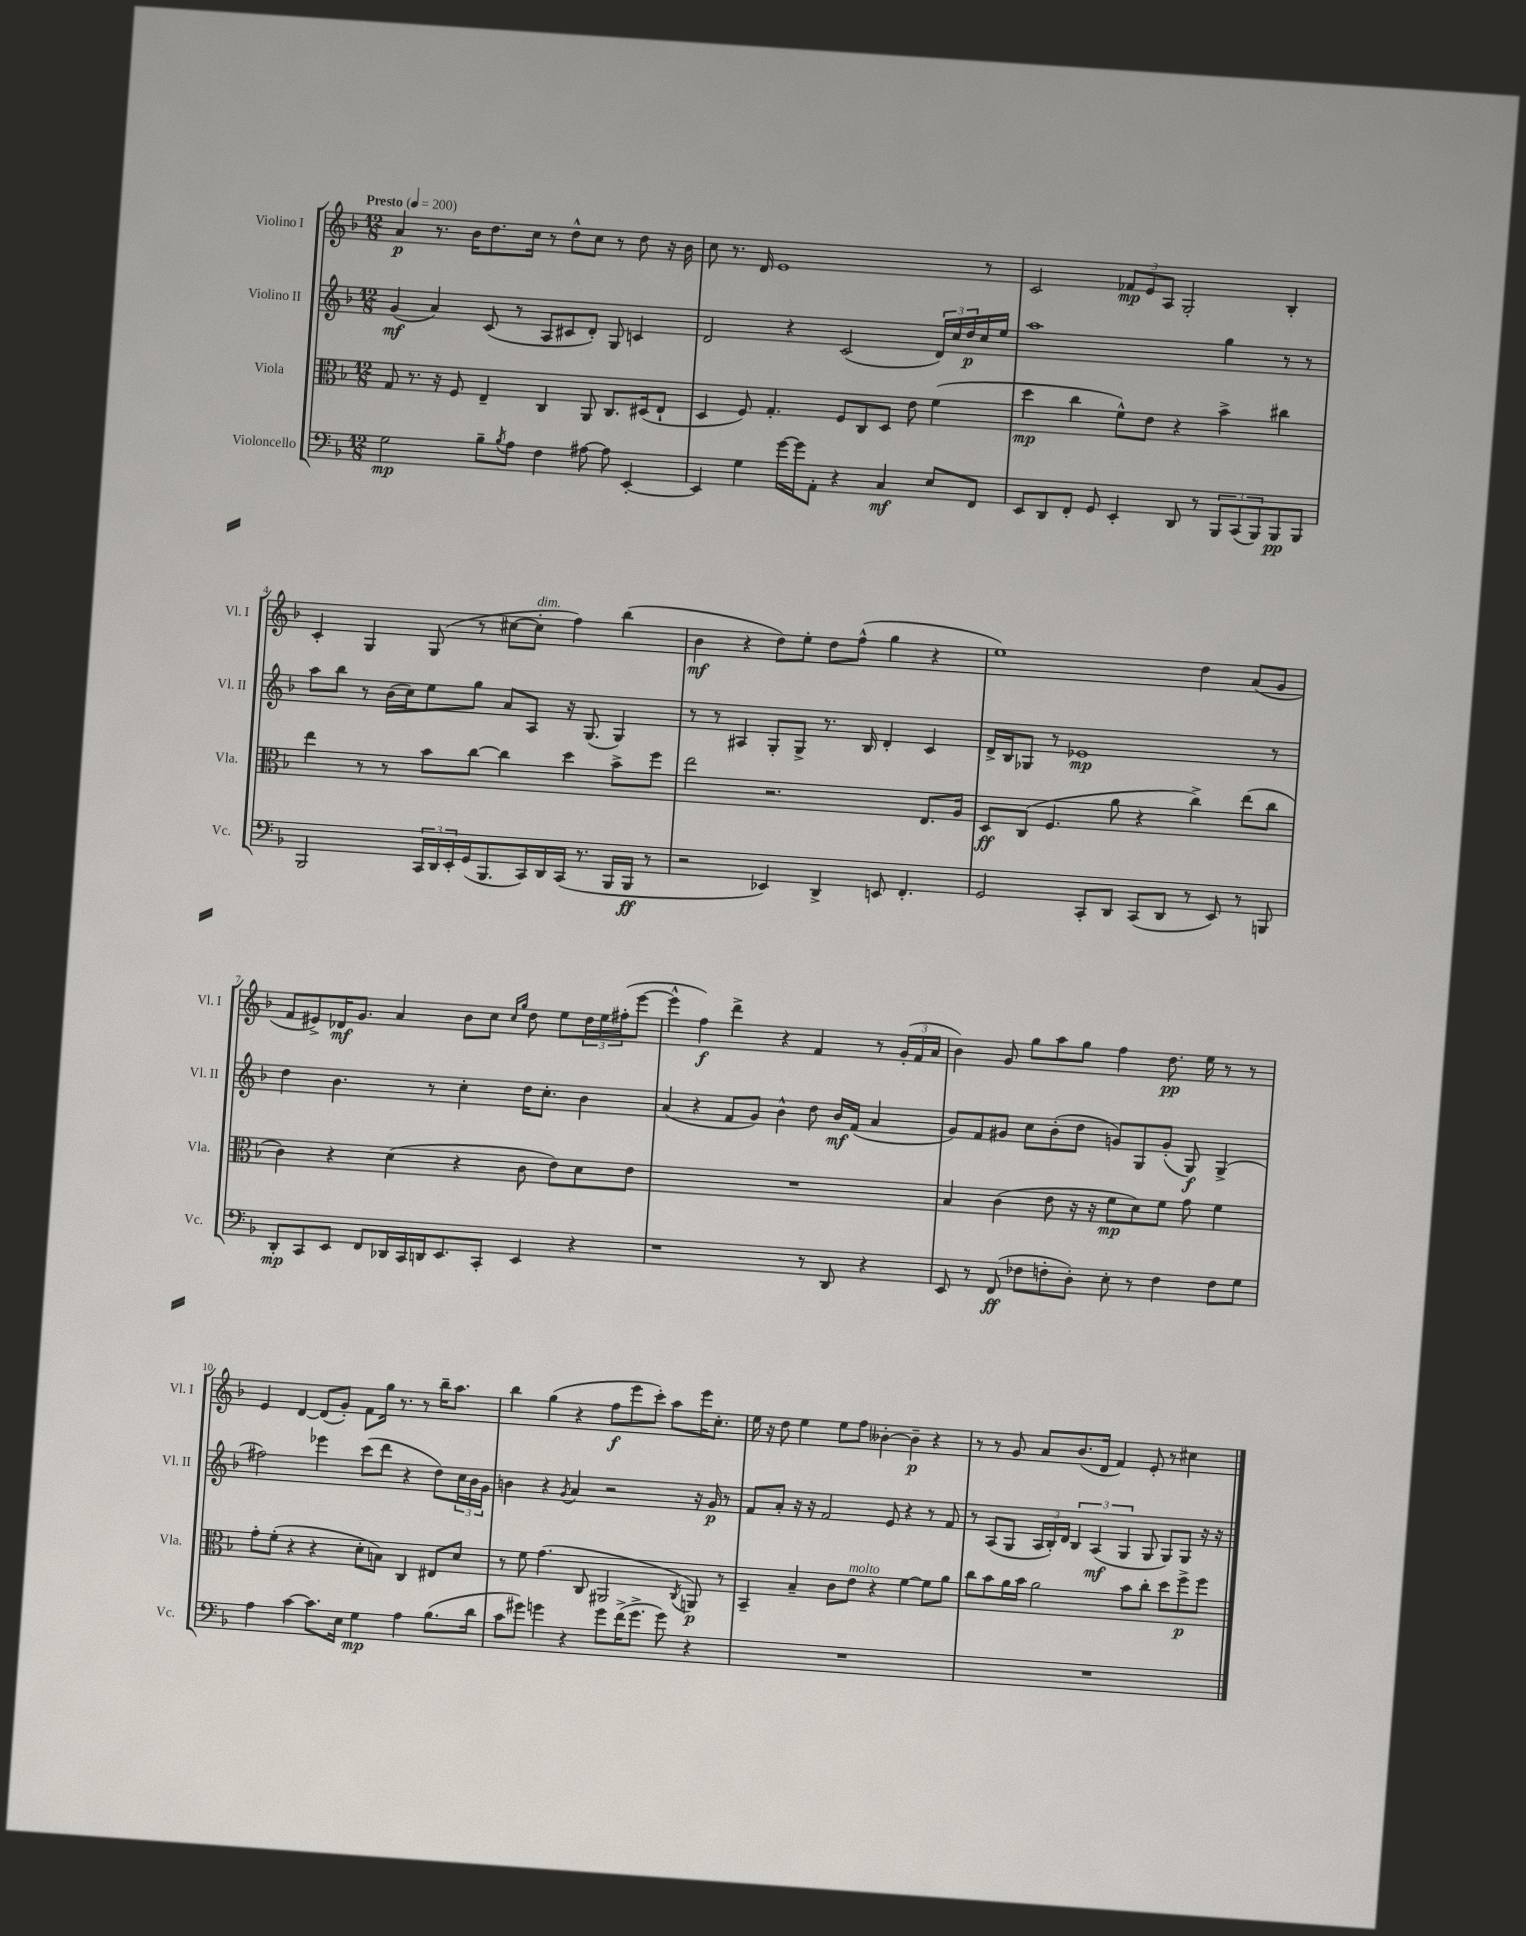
<<
\new StaffGroup <<
\new Staff = "s0" \with { instrumentName = "Violino I" shortInstrumentName = "Vl. I" } {
    \clef treble \key f \major \numericTimeSignature \time 12/8 \tempo "Presto" 4 = 200
    a'4\p r8. bes'16 d''8. c''16 r8 d''8-^ c''8 r8 d''8 r16 bes'16 |
    c''8 r8. d'16 e'1 r8 |
    c'2 \tuplet 3/2 { fes'8\mp e'8 a8 } g2-. bes4-. |
    c'4-. g4 g8( r8 cis''8~ cis''8-.^\markup { \italic "dim." } f''4) bes''4( |
    bes'4\mf r4 d''8) e''8-. d''8 f''8-^( g''4 r4 |
    e''1) d''4 a'8( g'8 |
    f'8 eis'8->) des'16\mf g'8. a'4 bes'8 c''8 \grace { c''16 g''16 } d''8 e''8 \tuplet 3/2 { d''16 e''16 fis''16-.( } e'''8~ |
    e'''4-^ f''4\f) d'''4-> r4 f'4 r8 \tuplet 3/2 { g'16-.( f'16 a'16 } |
    bes'4) g'8 g''8 a''8 g''8 f''4 d''8.\pp e''16 r8 r8 |
    e'4 d'4~ d'8( g'8-.) f'8 g''16 r8. r8 bes''16-- a''8. |
    bes''4 g''4( r4 f''8\f e'''8 c'''8-.) a''8 e'''16 c''8.-. |
    e''16 r16 d''8 e''4 e''8 f''8 beses'4~-. beses'4--\p r4 |
    r8 r8 g'8 a'8 bes'8.( d'16 f'4) e'8-. r8 cis''4 \bar "|." |
}
\new Staff = "s1" \with { instrumentName = "Violino II" shortInstrumentName = "Vl. II" } {
    \clef treble \key f \major \numericTimeSignature \time 12/8
    g'4\mf( a'4) c'8( r8 a8 cis'8 d'8-.) g8 c'4 |
    d'2 r4 c'2( \tuplet 3/2 { d'16) c''16 d''16\p } c''16 e''16 |
    a''1 g''4 r8 r8 |
    a''8 bes''8 r8 bes'16( c''16) e''8 g''8 a'8 a8 r16 g8.( g4) |
    r8 r8 ais4 g8-. g8-> r8. bes16 d'4-. c'4 |
    d'16-> bes16 ges8 r8 ees'1\mp r8 |
    d''4 bes'4. r8 c''4-. d''16 c''8.-. bes'4 |
    a'4( r4 f'8 g'8) bes'4-^ d''8 bes'16\mf f'16( a'4 |
    g'8) f'8 gis'8 c''8 bes'8-.( d''8 g'8) g8 g'8-.( g8\f) g4->( |
    fis''2) ees'''4 c'''8( d'''8 r4 d''8) \tuplet 3/2 { c''16 bes'16 g'16 } |
    b'4 r4 \acciaccatura { g'8 } a'4 r2 r16 g'16\p r8 |
    f'8 a'8-. r16 r16 f'2 e'8 r4 r8 f'8 |
    r8 a8( g8 \tuplet 3/2 { a16 bes16-.) d'16 } \tuplet 3/2 { bes4 a4\mf( g4 } g8 g8) g8 r16 r16 \bar "|." |
}
\new Staff = "s2" \with { instrumentName = "Viola" shortInstrumentName = "Vla." } {
    \clef alto \key f \major \numericTimeSignature \time 12/8
    g8 r8. r16 f8 e4-- c4 a,8 c8. dis16( e8-! |
    d4 f8) g4.-. f8 c8 d8 e'8 f'4( |
    d''4\mp c''4 f'8-^) e'8 r4 bes'4-> cis''4 |
    e''4 r8 r8 bes'8 c''8~ c''4 d''4 bes'8-> f''8 |
    e''2 r2. e8. a16 |
    d8\ff c8( f4. a'8 r4 c''4->) e''8( c''8 |
    c'4) r4 d'4( r4 c'8 e'8) d'8 e'8 |
    R1. |
    bes4 c'4( e'8 r16 r16 f'8\mp d'8) f'8 g'8 f'4 |
    g'8-. f'8-.( r4 r4 d'8-. b8) c4 eis8 d'8 |
    r8 f'8 g'4.( c8 ais,2 \acciaccatura { c8 } a,8\p) r8 |
    bes,4-- bes4-- c'8 e'8^\markup { \italic "molto" } r4 f'4~ f'8 a'8 |
    c''8 bes'8 a'16 bes'16 a'2 bes'8 c''8-. d''8 f''8->\p f''8 \bar "|." |
}
\new Staff = "s3" \with { instrumentName = "Violoncello" shortInstrumentName = "Vc." } {
    \clef bass \key f \major \numericTimeSignature \time 12/8
    g2\mp bes8-- \acciaccatura { bes8 } a8 f4 ais8~ ais8 e,4~-. |
    e,4 g4 g'16~ g'16 a,8-. r4 c4\mf e8 f,8 |
    e,8 d,8 f,8-. g,8 e,4-. d,8 r8 \tuplet 3/2 { bes,,8 c,8( bes,,8) } bes,,8\pp bes,,8 |
    bes,,2 \tuplet 3/2 { c,16 d,16 e,16-. } g,16( bes,,8. c,16) d,16 c,16( r8. bes,,16 bes,,16\ff r8 |
    r2 ees,4) d,4-> e,8 f,4.-. |
    g,2 c,8-. d,8 c,8( d,8 r8 e,8) r8 b,,8 |
    d,8-.\mp c,8 e,8 f,8 des,16 c,16 d,16 e,8. c,8-. e,4 r4 |
    r1 r8 d,8 r4 |
    e,8 r8 f,8\ff( fes8 f8-. d8-.) e8-. r8 f4 f8 g8 |
    a4 c'4~ c'8. e16 g4\mp a4 bes8.( d'16 |
    c'8 gis'8) g'4 r4 g'8 f'16->( g'8.-> g'8) r4 |
    R1. |
    R1. \bar "|." |
}
>>
>>
